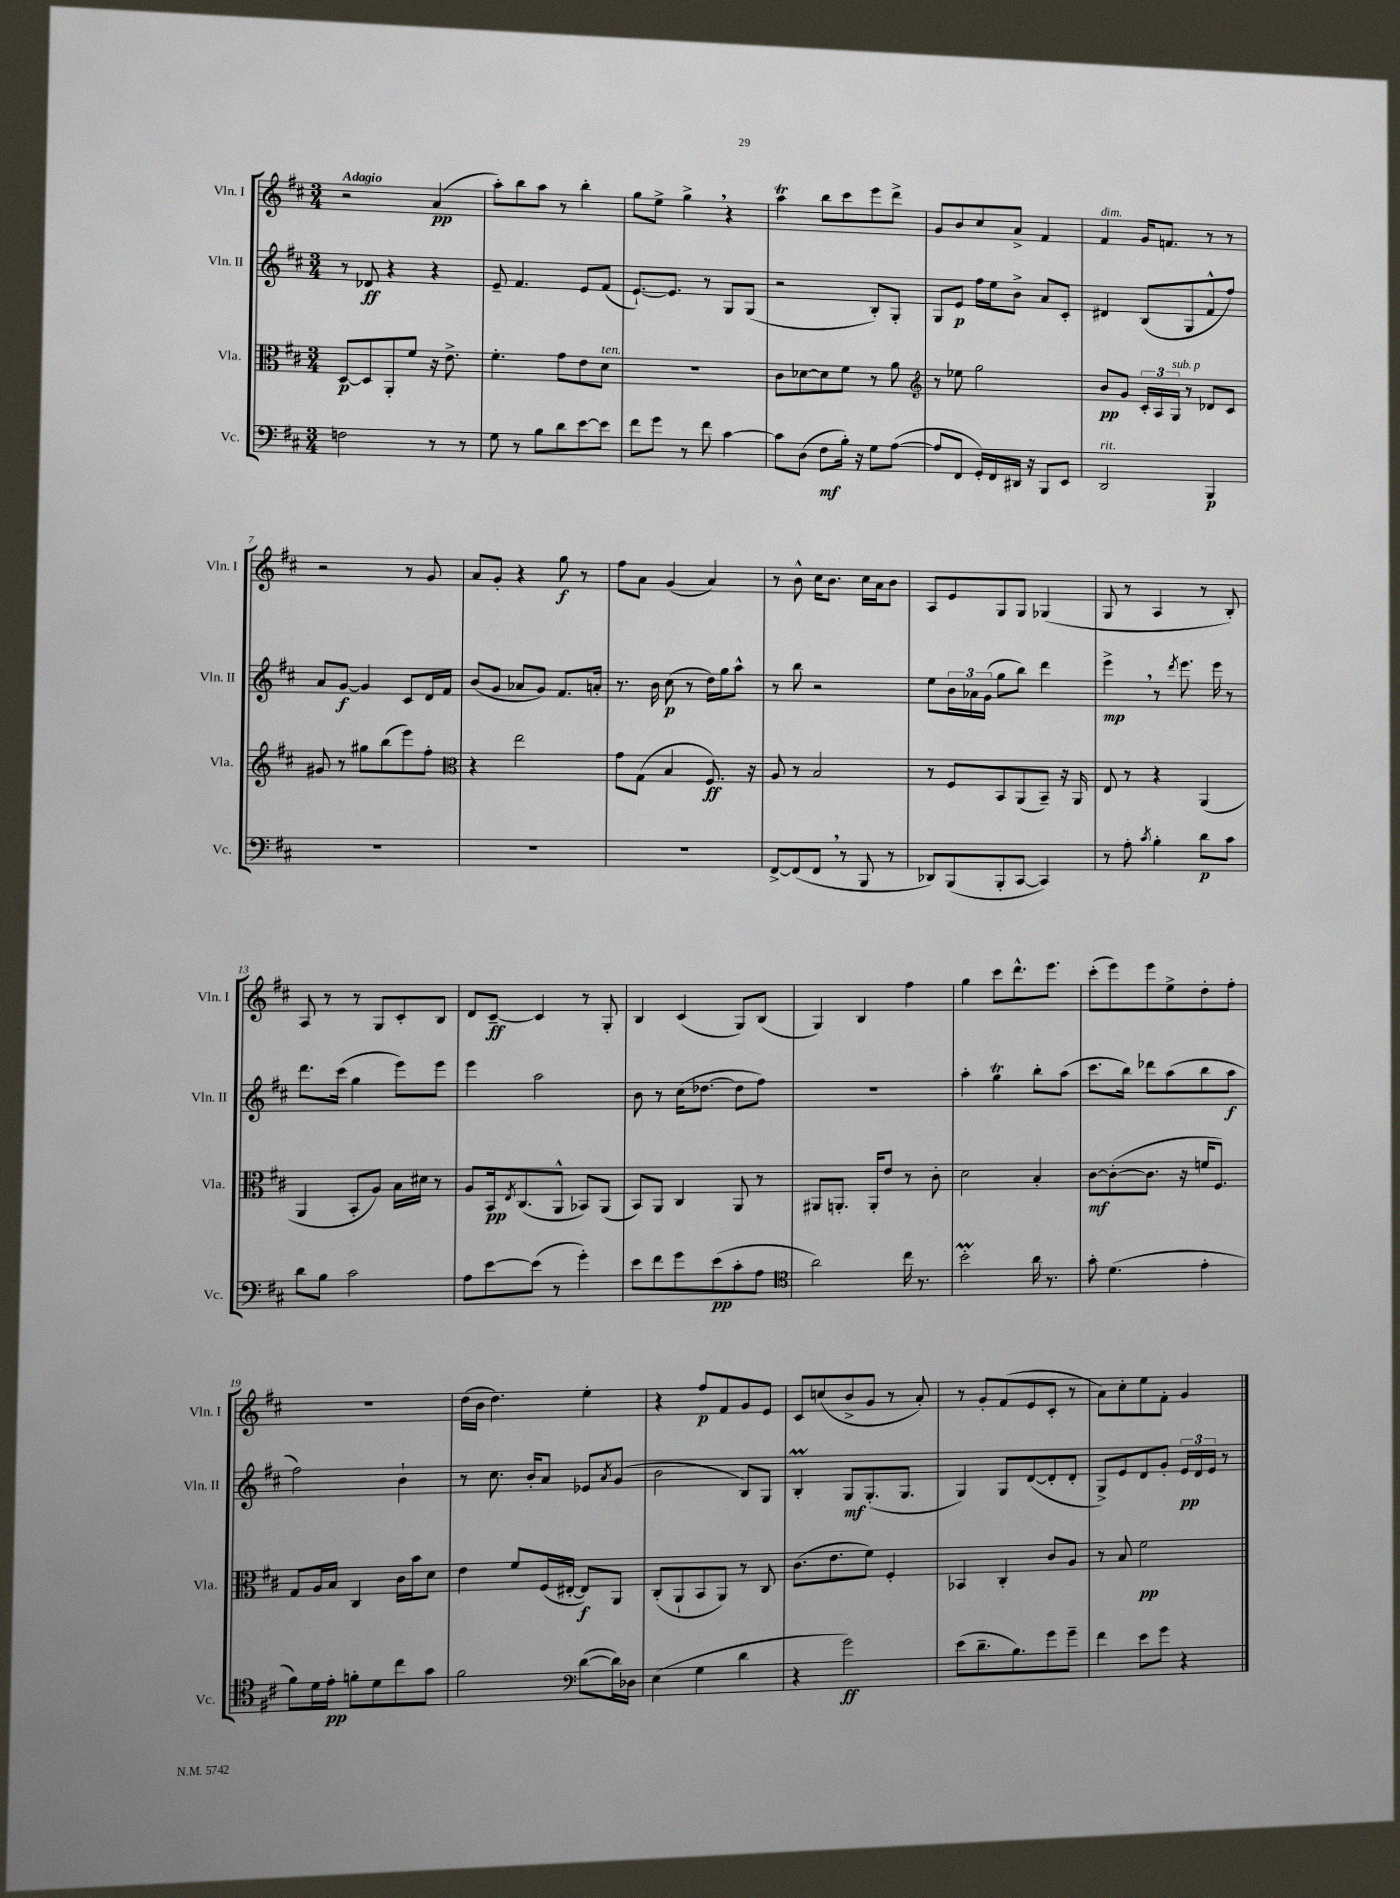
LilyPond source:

<<
\new StaffGroup <<
\new Staff = "s0" \with { instrumentName = "Vln. I" shortInstrumentName = "Vln. I" } {
    \clef treble \key d \major \numericTimeSignature \time 3/4 \tempo "Adagio"
    r2 a'4\pp( |
    a''8-.) b''8 a''8 r8 b''4-. |
    g''8 e''8-> g''4-> \breathe r4 |
    a''4\trill b''8 cis'''8 e'''8 d'''8-> |
    g'8 b'8 cis''8 a'8-> fis'4 |
    fis'4^\markup { \italic "dim." } g'16 f'8. r8 r8 |
    r2 r8 g'8 |
    a'8 g'8-. r4 g''8\f r8 |
    fis''8 a'8 g'4( a'4) |
    r8 b'8-^ cis''16 b'8. cis''16 a'16 b'8 |
    a8 e'8 g8 g8 ges4( |
    g8 r8 a4 r8 b8-.) |
    a8 r8 r8 g8 cis'8-. b8 |
    d'8 cis'8~--\ff cis'4 r8 g8-. |
    b4 cis'4( g8) b8( |
    g4) b4 fis''4 |
    g''4 cis'''8 d'''8.-^ e'''8. |
    cis'''8-.( e'''8) e'''8 e''8-> d''8-. fis''8-. |
    R2. |
    d''16( b'16 d''4.) e''4-. |
    r4 fis''8\p fis'8 g'8 e'8 |
    cis'8 c''8( b'8-> g'8 r8 a'8-.) |
    r8 g'8-. fis'8( e'8 cis'8-. r8 |
    a'8) cis''8-. e''8 fis'8-. g'4 \bar "|." |
}
\new Staff = "s1" \with { instrumentName = "Vln. II" shortInstrumentName = "Vln. II" } {
    \clef treble \key d \major \numericTimeSignature \time 3/4
    r8 des'8\ff r4 r4 |
    e'8-- fis'4. e'8 fis'8( |
    e'8.~-!) e'8. r8 g8 g8( |
    r2 b8-.) g8-. |
    g8 e'8\p fis''16 e''16 b'8-> a'8 cis'8-. |
    dis'4 b8( g8 fis'8-^ fis''8) |
    a'8 g'8~\f g'4 cis'8 d'16 fis'16 |
    b'8( g'8 aes'8 g'8) fis'8. a'16-. |
    r8. b'16 cis''8\p( r8 d''16) g''16 a''8-^ |
    r8 b''8 r2 |
    e''8 \tuplet 3/2 { b'16 aes'16 g'16( } g''8 b''8) d'''4 |
    e'''4->\mp \breathe r8 \acciaccatura { d'''8 } e'''8. e'''16 r8 |
    d'''8. cis'''16( g''4 e'''8) e'''8 |
    e'''4 a''2 |
    b'8 r8 cis''16( des''8.~ des''8 fis''8) |
    R2. |
    a''4-. g''4\trill b''8-. a''8( |
    cis'''8. b''16) des'''8 a''8( b''8 a''8\f |
    fis''2) b'4-! |
    r8 cis''8. b'16-. a'8 ees'8 \acciaccatura { a'8 } g'8( |
    b'2 b8) g8 |
    b4-.\prall g8\mf g8.-.( g8. |
    g4) g8 d'8~( d'8-. d'8-. |
    g8->) e'8 d'8 g'8-. \tuplet 3/2 { e'16\pp d'16 e'16 } r8 \bar "|." |
}
\new Staff = "s2" \with { instrumentName = "Vla." shortInstrumentName = "Vla." } {
    \clef alto \key d \major \numericTimeSignature \time 3/4
    d8~\p d8 a,8-. fis'8 r16 e'8.-> |
    fis'4.-. g'8 e'8 d'8^\markup { \italic "ten." } |
    R2. |
    cis'8 des'8~ des'8 fis'8 r8 a'8 |
    \clef treble r8 ees''8 g''2 |
    b'8\pp g'8 \tuplet 3/2 { cis'16-. a16 g16^\markup { \italic "sub. p" } } r8 des'8 cis'8 |
    gis'8 r8 gis''8 b''8( e'''8) fis''8-. |
    \clef alto r4 e''2 |
    g'8 g8( b4 fis8.\ff) r16 |
    a8 r8 b2 |
    r8 fis8 b,8 a,8( b,8--) r16 a,16 |
    e8 r8 r4 a,4( |
    a,4 b,8-. a8) b16 dis'16 r8 |
    a8 b,16\pp \acciaccatura { e8 } cis8.( a,8-^ bes,8) a,8( |
    b,8) a,8 cis4 a,8 r8 |
    ais,8 a,8.-. a,16-. e'8 r8 cis'8-. |
    d'2 b4-. |
    cis'8~\mf cis'8~-.( cis'8. r16 f'16 fis8.) |
    g8 a16 b16 cis4 cis'16 b'16 d'8 |
    e'4 fis'8 fis16( eis16~-. eis8\f) a,8 |
    cis8-.( a,8-! b,8 a,8) r8 cis8 |
    cis'8.( e'8. fis'8) fis4-. |
    bes,4 cis4-. cis'8 a8 |
    r8 b8 fis'2\pp \bar "|." |
}
\new Staff = "s3" \with { instrumentName = "Vc." shortInstrumentName = "Vc." } {
    \clef bass \key d \major \numericTimeSignature \time 3/4
    f2 r8 r8 |
    g8 r8 b8 d'8 e'8~ e'8 |
    fis'8 g'8 r8 fis'8 cis'4~ |
    cis'8 d8( fis8\mf b16-.) r16 g8 a8~( |
    a8 fis,8 g,16-.) fis,16 dis,16 r16 b,,8 e,8 |
    d,2^\markup { \italic "rit." } b,,4\p |
    R2. |
    R2. |
    R2. |
    fis,8~-> fis,8( fis,8 \breathe r8 b,,8 r8 |
    des,8) b,,8( b,,8-. cis,8~ cis,4) |
    r8 a8-. \acciaccatura { cis'8 } b4-. d'8\p cis'8 |
    d'8 b8 cis'2 |
    a8 e'8~ e'8( r8 g'4-.) |
    e'8 fis'8 g'8 e'8\pp( cis'8-. a8 |
    \clef tenor a'2) cis''16 r8. |
    b'2-.\prall a'16 r8. |
    g'8-. d'4.( e'4-. |
    fis'8) d'16 e'16-.\pp f'8-. d'8 cis''8 g'8 |
    fis'2 \clef bass d'8~( d'16) des16 |
    e4( g4 d'4 |
    r4 g'2\ff) |
    e'8( d'8.-- b8.) g'8 g'8-- |
    fis'4 e'8 g'8 r4 \bar "|." |
}
>>
>>
